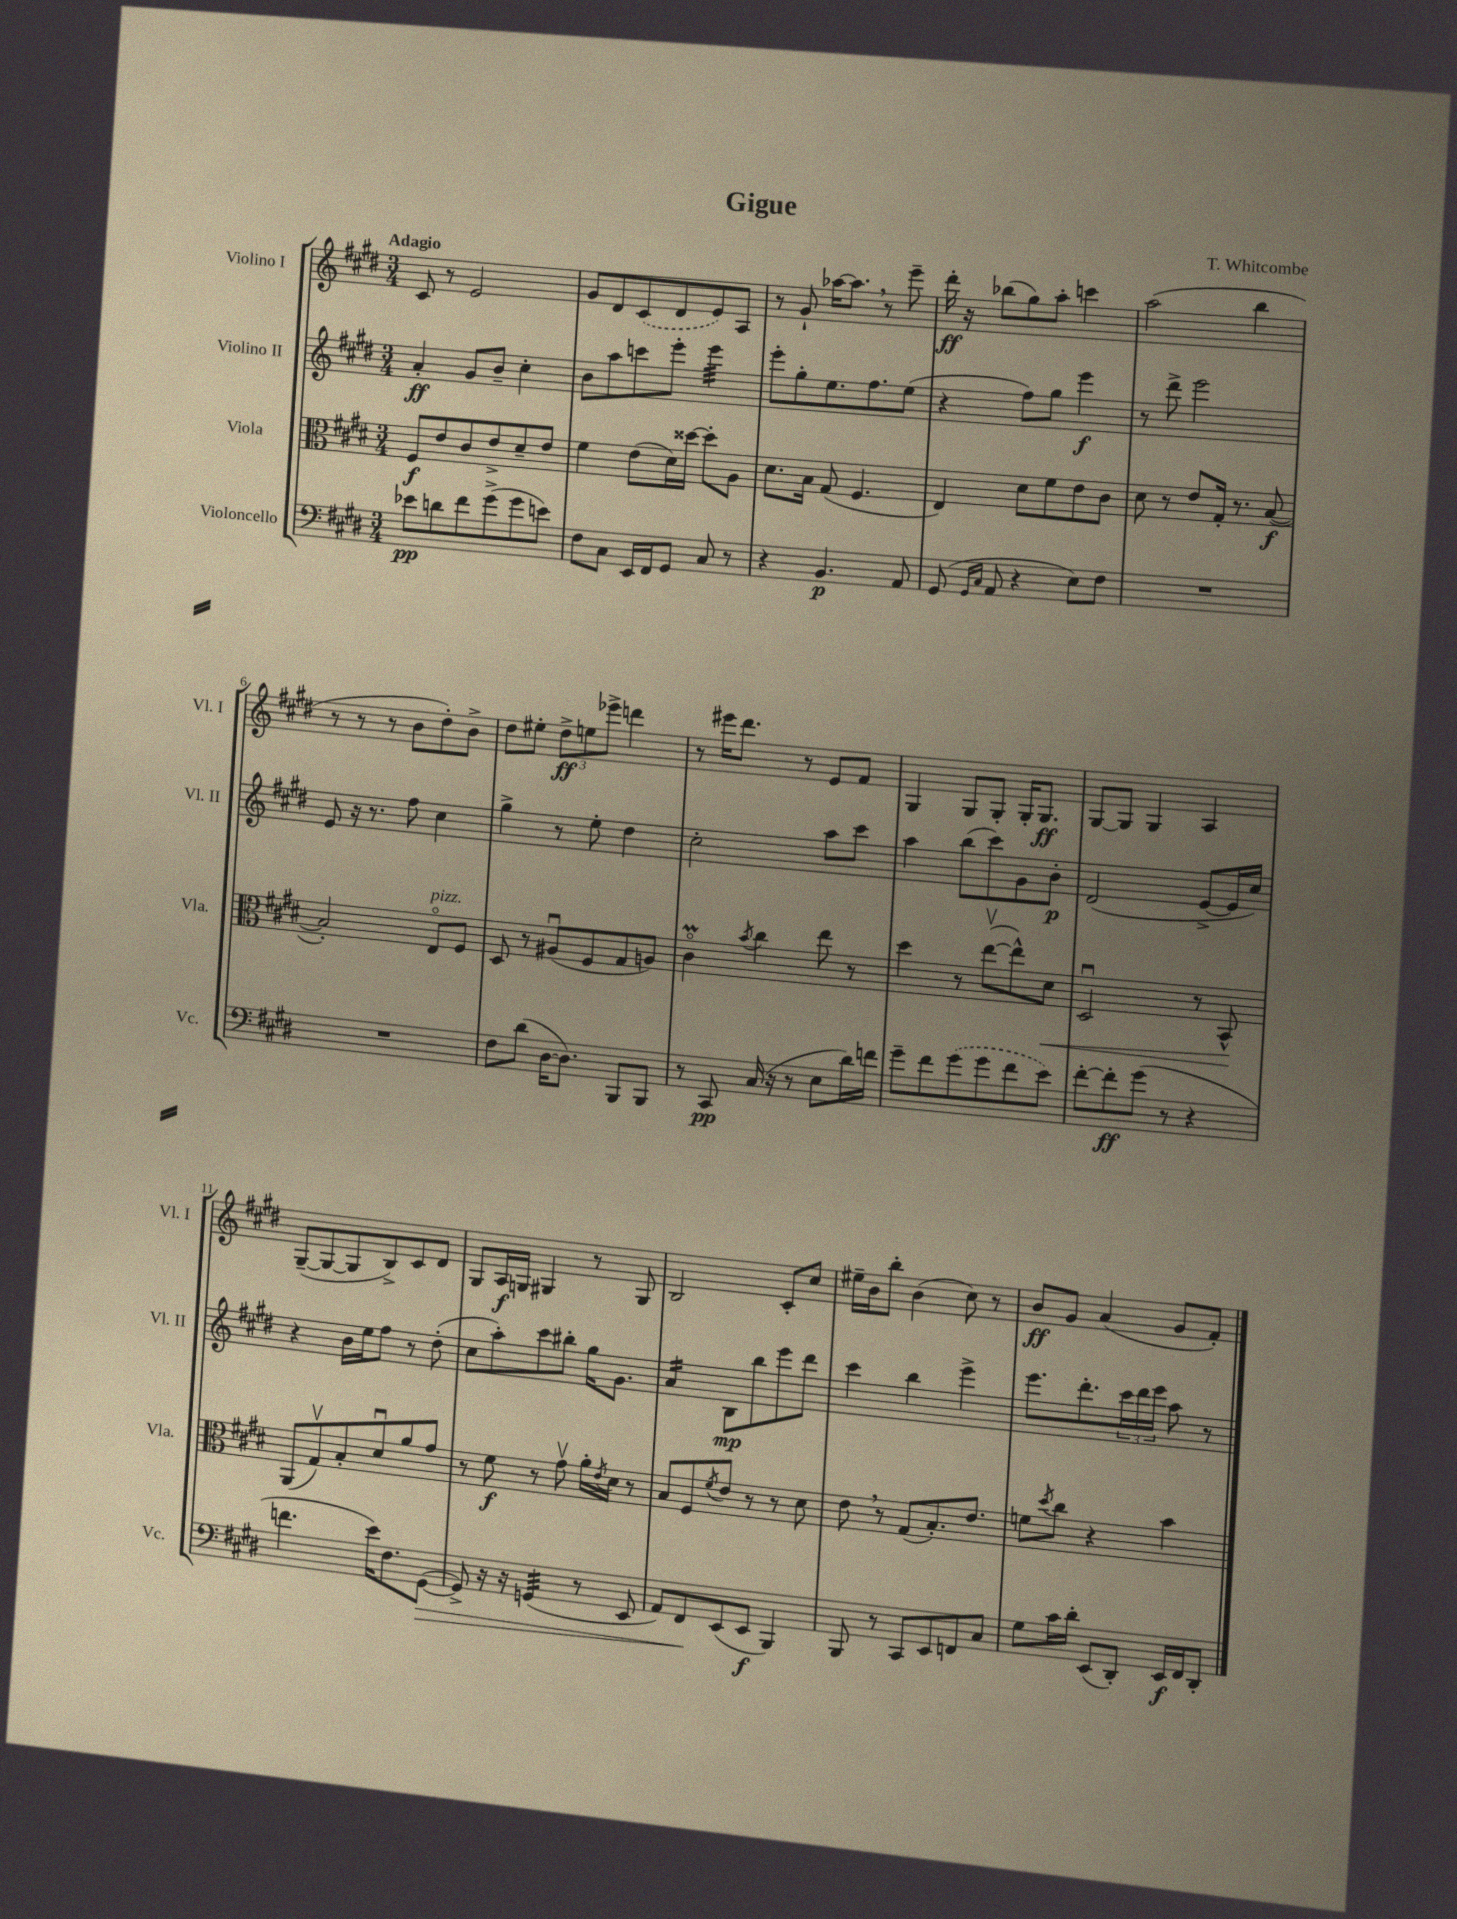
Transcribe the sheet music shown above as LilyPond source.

\header { title = "Gigue" composer = "T. Whitcombe" }
<<
\new StaffGroup <<
\new Staff = "s0" \with { instrumentName = "Violino I" shortInstrumentName = "Vl. I" } {
    \clef treble \key e \major \numericTimeSignature \time 3/4 \tempo "Adagio"
    cis'8 r8 e'2 |
    gis'8 dis'8 \once \slurDashed cis'8( dis'8 e'8) a8 |
    r8 gis'8-! aes''16~ aes''8. \breathe r8 e'''8-- |
    dis'''16-.\ff r16 bes''8( gis''8) a''8-. c'''4 |
    a''2( b''4 |
    r8 r8 r8 b'8 dis''8-.) b'8-> |
    dis''8 eis''8-. \tuplet 3/2 { dis''8->\ff e''8 ees'''8-> } d'''4 |
    r8 eis'''16 dis'''8. r8 e'8 fis'8 |
    gis4 gis8 gis8-. gis16-. gis8.\ff |
    gis8~ gis8 gis4 a4 |
    gis8~--( gis8~ gis8 b8->) cis'8 dis'8 |
    gis8 a16\f g16 gis4 r8 gis8 |
    b2 cis'8-. cis''8 |
    eis''16-- b'16 b''8-. b'4( cis''8) r8 |
    b'8\ff gis'8 a'4( gis'8 fis'8-.) \bar "|." |
}
\new Staff = "s1" \with { instrumentName = "Violino II" shortInstrumentName = "Vl. II" } {
    \clef treble \key e \major \numericTimeSignature \time 3/4
    a'4-.\ff gis'8 b'8-- cis''4-. |
    b'8 a''8 c'''8 e'''8-. e'''4:32 |
    e'''8-. gis''8-. e''8. fis''8. e''8( |
    r4 fis''8) gis''8 e'''4\f |
    r8 dis'''8-> e'''2 |
    e'8 r16 r8. fis''8 cis''4 |
    gis''4-> r8 e''8-. dis''4 |
    cis''2-. a''8 cis'''8 |
    a''4 b''8( cis'''8) gis'8 b'8-.\p |
    dis'2( e'8~-> e'16 cis''16) |
    r4 b'16 e''16 fis''8 r8 dis''8-.( |
    cis''8 a''8-.) cis'''8 bis''8-. gis''16 gis'8. |
    a'4:16 b8\mp b''8 e'''8 dis'''8 |
    cis'''4 b''4 e'''4-> |
    e'''8. dis'''8.-. \tuplet 3/2 { cis'''16 dis'''16 e'''16 } a''8 r8 \bar "|." |
}
\new Staff = "s2" \with { instrumentName = "Viola" shortInstrumentName = "Vla." } {
    \clef alto \key e \major \numericTimeSignature \time 3/4
    fis8\f e'8 cis'8 e'8-> dis'8-- e'8 |
    fis'4 e'8( dis'16) disis''16~ disis''8-. a8 |
    dis'8. b16 gis8( fis4. |
    e4) dis'8 fis'8 e'8 cis'8 |
    dis'8 r8 e'8 gis16-. r8. b8~\f( |
    b2-.) e8\flageolet^\markup { \italic "pizz." } fis8 |
    dis8 r8 ais8\downbow( fis8 gis8 a8) |
    cis'4\flageolet\prall \acciaccatura { b'8 } cis''4 e''8 r8 |
    dis''4 r8 e''8~\upbow( e''8-^) dis'8\< |
    dis2\downbow r8 b,8-^\! |
    a,8( gis8\upbow) b8-. dis'8\downbow a'8 gis'8 |
    r8 fis'8\f r8 gis'8\upbow a'16-. \acciaccatura { e'8 } dis'16 r8 |
    b8 fis8 \acciaccatura { fis'8 } e'8 r8 r8 dis'8 |
    e'8 \breathe r8 gis8( b8.-.) e'8. |
    f'8 \acciaccatura { dis''8 } cis''8 r4 b'4 \bar "|." |
}
\new Staff = "s3" \with { instrumentName = "Violoncello" shortInstrumentName = "Vc." } {
    \clef bass \key e \major \numericTimeSignature \time 3/4
    ees'8\pp d'8 fis'8 gis'8->( gis'8 e'8) |
    fis8 cis8 e,16 fis,16 gis,8 cis8 r8 |
    r4 b,4.\p a,8 |
    gis,8( \grace { gis,16 cis16 } a,8 r4 e8) fis8 |
    R2. |
    R2. |
    fis8 dis'8( dis16~ dis8.) b,,8 b,,8 |
    r8 cis,8\pp cis16( r16 r8 e8 dis'16) f'16 |
    gis'8-- fis'8 \once \slurDashed gis'8( gis'8 fis'8 e'8) |
    fis'8~-. fis'8-.\ff gis'8( r8 r4 |
    f'4. e'16) fis8. gis,8~\>( |
    gis,8->) r16 r16 g,4:32( r8 e,8 |
    a,8) fis,8\! e,8( e,8\f b,,4) |
    b,,8 r8 cis,8 e,8 f,8 cis8 |
    gis8 cis'16 dis'16-. e,8( dis,8-.) e,16\f fis,16 dis,8-. \bar "|." |
}
>>
>>
